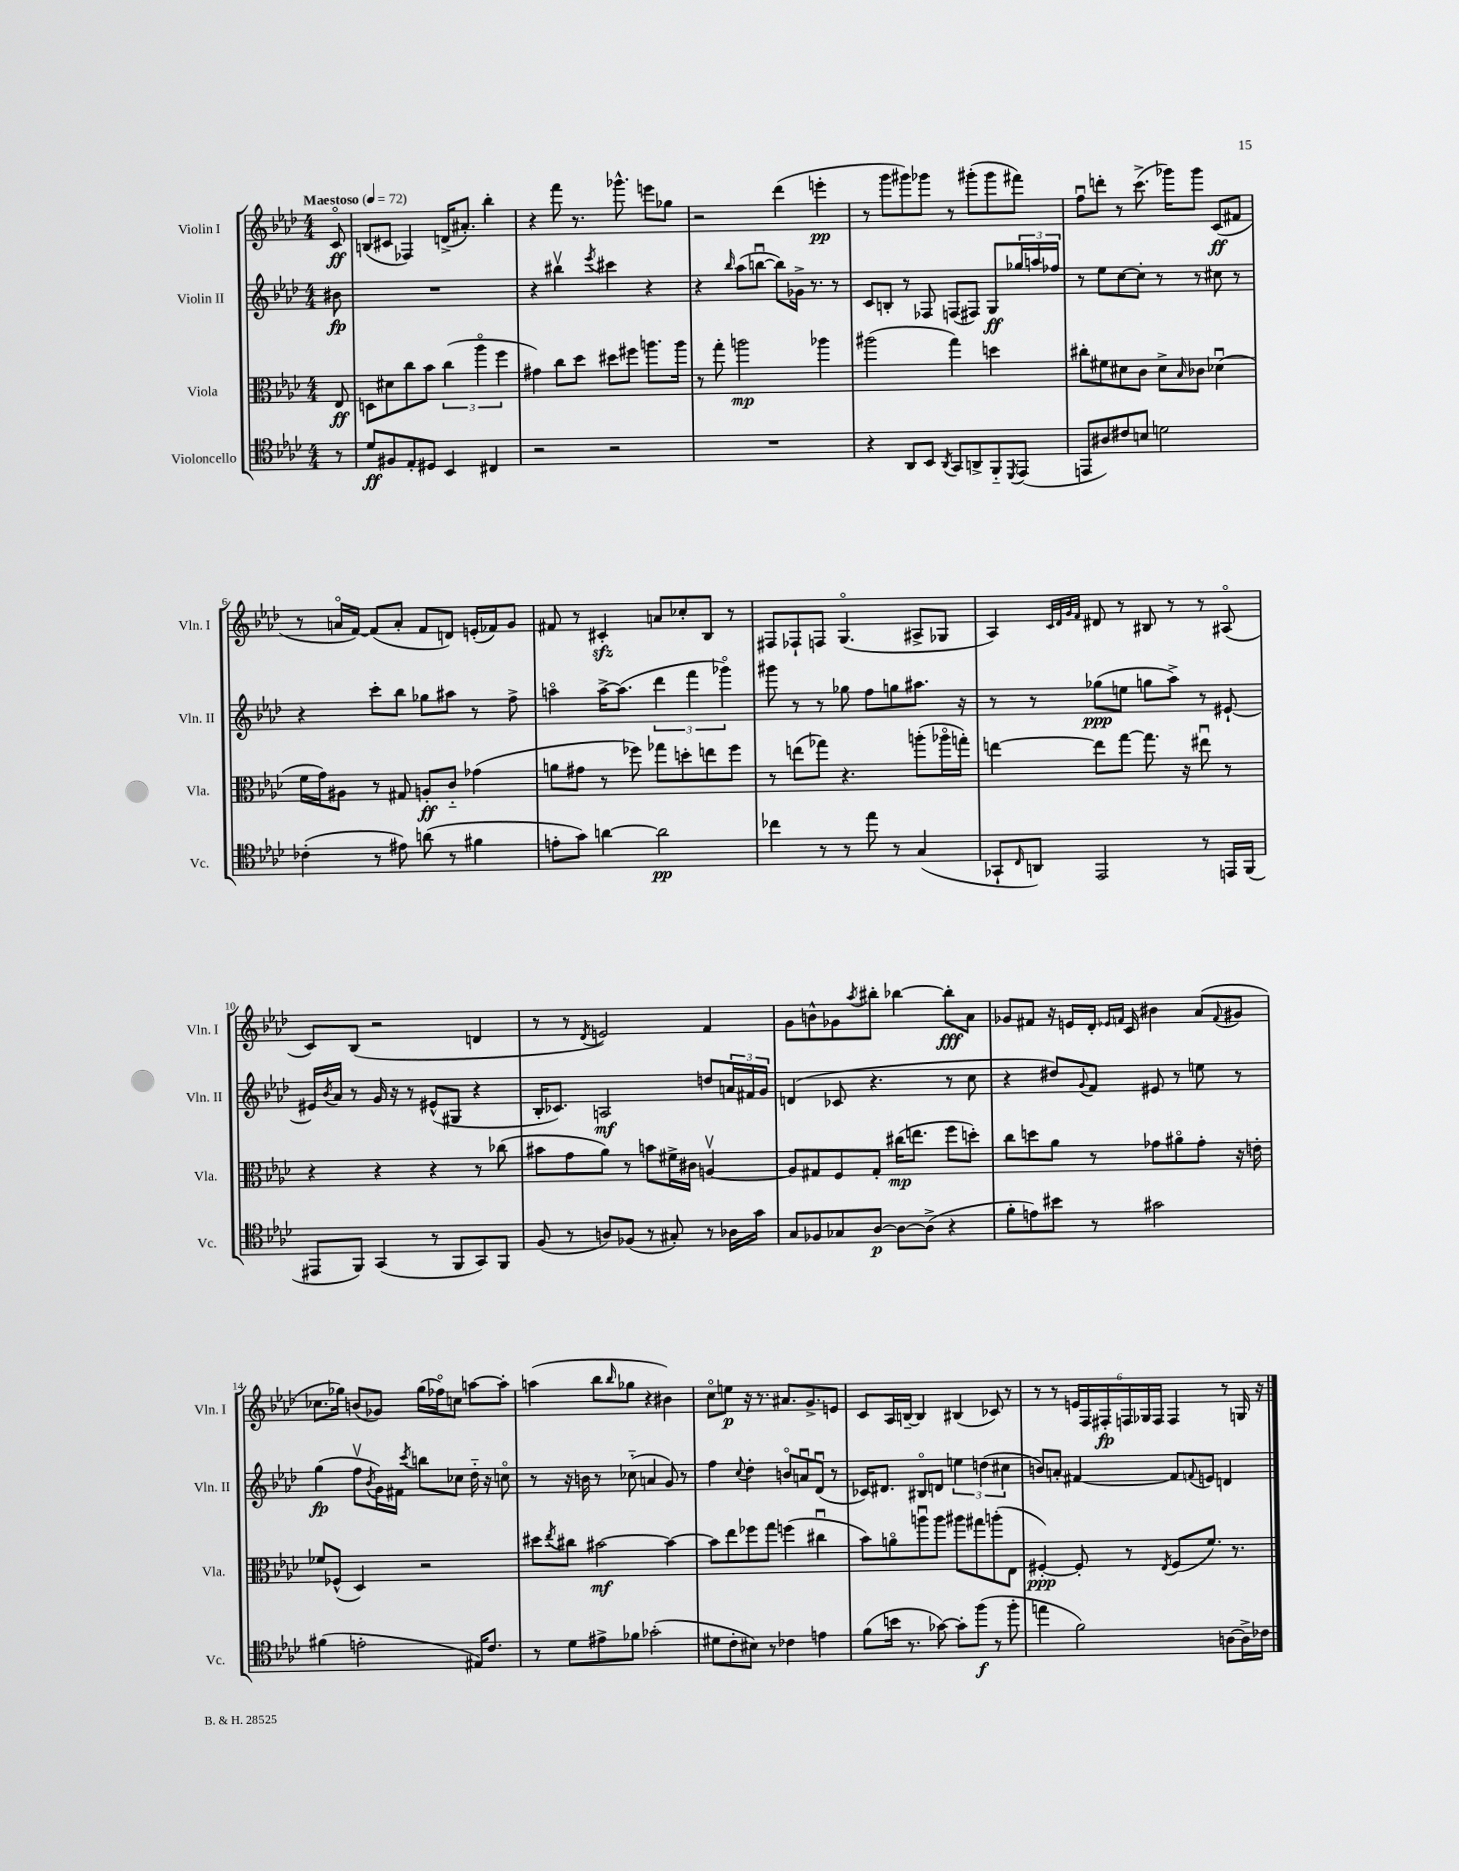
<<
\new StaffGroup <<
\new Staff = "s0" \with { instrumentName = "Violin I" shortInstrumentName = "Vln. I" } {
    \clef treble \key aes \major \numericTimeSignature \time 4/4 \partial 8 \tempo "Maestoso" 4 = 72
    c'8\flageolet\ff |
    b8( cis'8 fes4) d'16->( ais'8.-.) bes''4-. |
    r4 f'''8 r8. ges'''8.-^ e'''8 ges''8 |
    r2 des'''4( e'''4-.\pp |
    r8 g'''8 gis'''8) ges'''8 r8 gis'''8-.( gis'''8 fis'''8) |
    f''8\downbow d'''8-. r8 c'''8.->( ges'''16) ges'''8 c'8\ff( fis'8 |
    r8 a'16\flageolet f'16~) f'8( a'8-. f'8 d'8) e'16-.( fes'16) g'8 |
    fis'8 r8 cis'4-.\sfz a'8 ces''8-. bes8 r8 |
    fis8 fes8-! f8 g4.\flageolet( ais8-> ges8 |
    aes4) \grace { c'32 des'32 g'32 f'32 } dis'8 r8 bis8 r8 r8 ais8\flageolet( |
    c'8) bes8( r2 d'4 |
    r8 r8 \acciaccatura { des'8 } e'2) f'4 |
    g'8 b'8-^ ges'8 \acciaccatura { aes''8 } bis''8-. bes''4~ bes''8-.\fff aes'8 |
    ges'8 fis'8 r16 e'16 des'16-. \grace { ees'16 f'16 } c'16 bis'4 aes'8( \appoggiatura { f'8 } gis'8 |
    ces''8. ges''16) b'8( ges'8) ges''16( fes''16\flageolet) c''8 a''8~ a''8-. |
    a''4( bes''8 \grace { bes''16 } ges''8 r4 bis'4) |
    c''8\flageolet e''8\p r16 r8. ais'8. g'8.-> e'8 |
    c'8 aes16 b16~-- b4 bis4( ces'8) r8 |
    r8 r8 \tuplet 6/4 { e'16 f16 fis16-.\fp f16 ges16 f16 } f4 r8 g16 r16 \bar "|." |
}
\new Staff = "s1" \with { instrumentName = "Violin II" shortInstrumentName = "Vln. II" } {
    \clef treble \key aes \major \numericTimeSignature \time 4/4 \partial 8
    bis'8\fp |
    R1 |
    r4 bis''4\upbow \acciaccatura { ees'''8 } cis'''4 r4 |
    r4 \grace { bes''16 } aes''8( b''8~\downbow b''8) ges'16-> r8. r8 |
    c'8 b8-. r8 fes8 f8( fis8) g8\ff \tuplet 3/2 { ges''16 a''16 fes''16 } |
    r8 ees''8 c''8~ c''8-. r8 r8 cis''8 r8 |
    r4 c'''8-. bes''8 ges''8 ais''8 r8 f''8-> |
    a''4\flageolet a''16~-> a''8.( \tuplet 3/2 { des'''4 f'''4 ges'''4\flageolet) } |
    gis'''8 r8 r8 ges''8 f''8 g''8 ais''8. r16 |
    r8 r8 ges''8\ppp( e''8 g''8 aes''8->) r8 eis'8~-! |
    eis'16 \acciaccatura { bes'8 } aes'16 r8 g'16 r16 r8 eis'8-^( gis8 r4 |
    bes16-. ces'8.) a2\mf d''8 \tuplet 3/2 { a'16 fis'16 g'16 } |
    d'4( ces'8 r4. r8 c''8 |
    r4 dis''8) \appoggiatura { g'8 } f'8 eis'8 r8 e''8 r8 |
    g''4\fp( f''8\upbow \acciaccatura { bes'8 } g'16) fis'16 \acciaccatura { c'''8 } b''8 ces''8 des''16-_ r16 c''8\flageolet |
    r8 r16 b'16 r8 ces''8-_( a'4 g'8) r8 |
    f''4 \appoggiatura { c''8 } des''4-. b'8\flageolet a'8\downbow des'8\downbow( r8 |
    ces'16) dis'8. bis8\flageolet d'8 \tuplet 3/2 { e''4 d''4( cis''4 } |
    b'8) a'8-. fis'4~ fis'8 \appoggiatura { f'8 } e'8 d'4 \bar "|." |
}
\new Staff = "s2" \with { instrumentName = "Viola" shortInstrumentName = "Vla." } {
    \clef alto \key aes \major \numericTimeSignature \time 4/4 \partial 8
    ees8\ff |
    d8 dis'8 c''8 bes'8 \tuplet 3/2 { c''4( aes''4\flageolet f''4 } |
    gis'4) c''8 des''8 dis''8 fis''8 a''8. a''16 |
    r8 g''8-. a''2\mp aes''4 |
    ais''2( g''4) d''4 |
    cis''8-. fis'8 dis'8 c'8 dis'8-> \grace { bes16 } ces'8 des'4\downbow( |
    f'16 g'16) ais8 r8 gis8 a8-.\ff c'8-_ ges'4( |
    a'8 gis'8 r8 fes''8) ges''8 d''8-. e''8 fes''8 |
    r8 e''8( ges''8) r4. a''8-.( aes''16\flageolet g''16-.) |
    e''4~ e''8 g''8~ g''8. r16 eis''8\downbow r8 |
    r4 r4 r4 r8 ces''8( |
    bis'8 g'8 aes'8) r8 b'8 fis'16-> cis'16 a4~\upbow |
    a8 gis8 f8 gis8-. cis''16\mp( e''8. f''8 d''8-.) |
    c''8 d''8 aes'8 r8 ges'8 ais'8\flageolet ges'8-. r16 e'16-. |
    fes'8 fes8-^( des4) r2 |
    dis''8 \acciaccatura { ees''8 } cis''8 bis'2~\mf bis'4~ |
    bis'8 ees''8 fes''8 g''8 f''4( cis''4\downbow |
    bes'8) a'8\flageolet a''8\downbow a''8 ais''8 gis''8 a''8-.( ees8 |
    fis4~-.\ppp) fis8-. r8 \acciaccatura { ees8 } fis8( f'8.) r8. \bar "|." |
}
\new Staff = "s3" \with { instrumentName = "Violoncello" shortInstrumentName = "Vc." } {
    \clef tenor \key aes \major \numericTimeSignature \time 4/4 \partial 8
    r8 |
    des'8\ff fis8 ees8-. dis8 bes,4 cis4 |
    r2 r2 |
    R1 |
    r4 aes,8 bes,8 \acciaccatura { aes,8 } g,8 a,8-> f,8-_ \acciaccatura { des,8 } ees,8( |
    e,8 ais8) cis'8 b8 d'2 |
    ces'4-.( r8 eis'8) a'8( r8 fis'4 |
    e'8-. g'8) a'4~ a'2\pp |
    ces''4 r8 r8 ees''8 r8 g4( |
    ges,8-! \grace { c16 } a,8) ees,2 r8 e,16 f,16( |
    eis,8 f,8) g,4( r8 f,8 g,8) f,8 |
    f8( r8 a8) fes8( r8 gis8-.) r8 aes16 g'16 |
    g8 fes8 ges8 aes8~\p aes8~ aes8->( r4 |
    f'8-. e'8) bis'8 r8 gis'2 |
    fis'4( e'2-. eis16) c'8. |
    r8 des'8 eis'8-> fes'8 ges'2-.( |
    dis'8 c'8-. bis8) r8 ces'4 e'4 |
    f'8( b'16 r8. ges'8~) ges'8-. f''8\f( r8 f''8-. |
    e''4 f'2) a8~ a16-> ces'16 \bar "|." |
}
>>
>>
